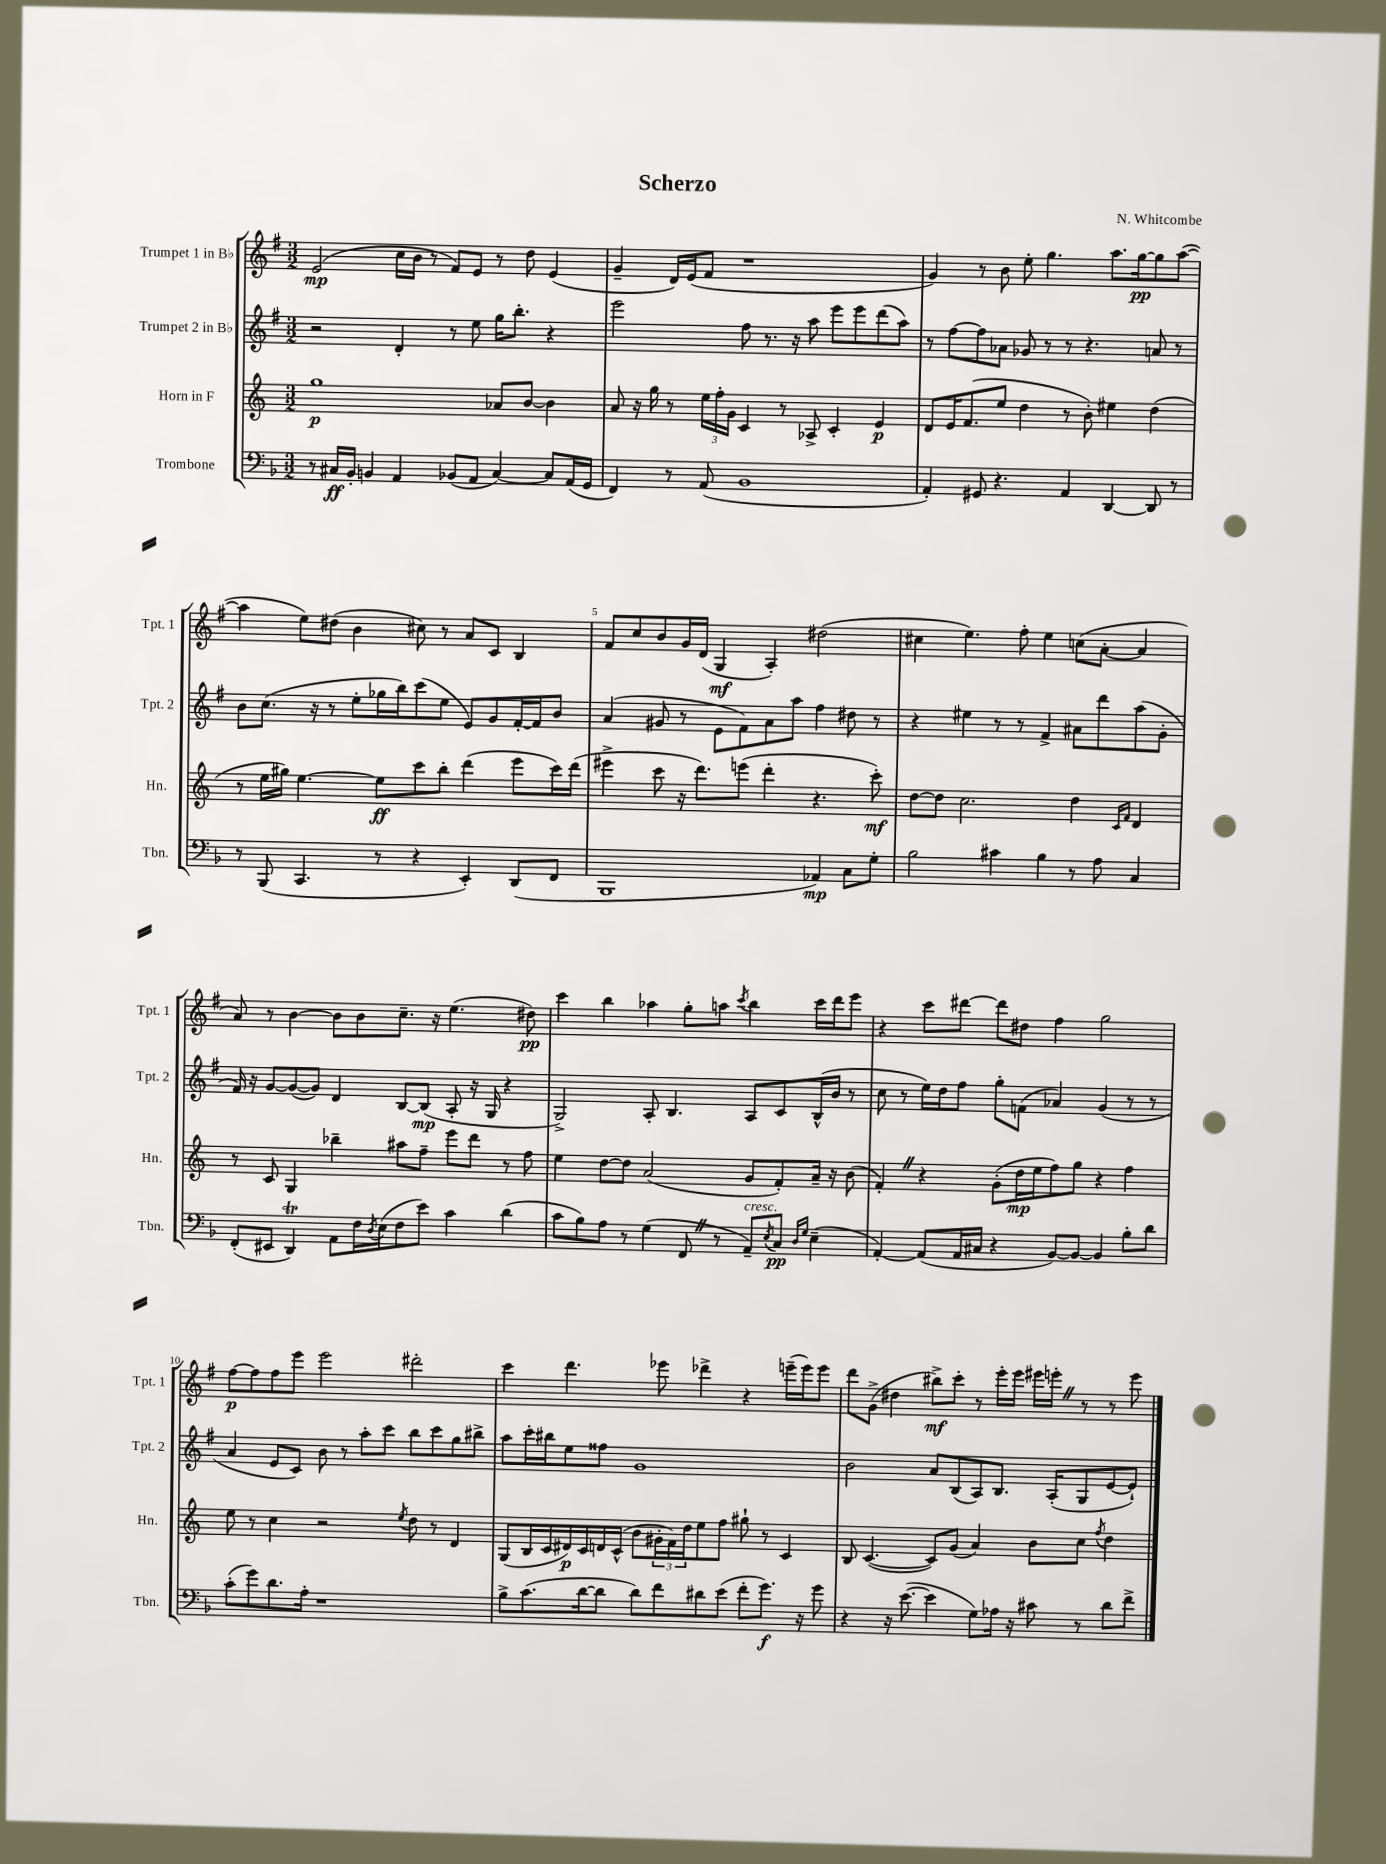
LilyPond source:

\header { title = "Scherzo" composer = "N. Whitcombe" }
<<
\new StaffGroup <<
\new Staff = "s0" \with { instrumentName = "Trumpet 1 in Bb" shortInstrumentName = "Tpt. 1" } {
    \clef treble \key g \major \numericTimeSignature \time 3/2
    e'2\mp( c''16 b'16 r8 fis'8) e'8 r8 d''8 e'4( |
    g'4-- d'16) e'16( fis'8 r1 |
    g'4) r8 b'8 e''8-. g''4. a''8. g''16~\pp g''8 a''8~( |
    a''4 e''8) dis''8( b'4 cis''8) r8 a'8 c'8 b4 |
    fis'8 c''8 b'8 g'16 d'16( g4\mf a4-.) dis''2( |
    cis''4 e''4.) fis''8-. e''4 c''8( a'8~-. a'4 |
    a'8) r8 b'4~ b'8 b'8 c''8.-- r16 e''4.( dis''8\pp) |
    c'''4 b''4 aes''4 g''8-. a''8 \acciaccatura { c'''8 } b''4 c'''16 d'''16 e'''8 |
    r4 c'''8 dis'''8~ dis'''8 dis''8 fis''4 g''2 |
    fis''8~\p fis''8 fis''8 e'''8 e'''2 dis'''2-. |
    c'''4 d'''4. ees'''8 des'''4-> r4 e'''16--( e'''16) e'''8 |
    d'''8 g'8->( dis''4 bis''8->\mf) c'''8-. r8 e'''16-. e'''16 eis'''16 e'''16-. \once \override BreathingSign.text = \markup { \musicglyph "scripts.caesura.straight" } \breathe r8 r8 e'''8 \bar "|." |
}
\new Staff = "s1" \with { instrumentName = "Trumpet 2 in Bb" shortInstrumentName = "Tpt. 2" } {
    \clef treble \key g \major \numericTimeSignature \time 3/2
    r2 d'4-. r8 e''8 g''16 b''8.-. r4 |
    e'''2 fis''8 r8. r16 a''8 e'''8 e'''8 d'''8( a''8) |
    r8 fis''8~ fis''8 aes'8 ges'8 r8 r8 r4. a'8 r8 |
    b'8 c''8.( r16 r8 e''8-. ges''16 b''16) c'''8( e''8 e'8) g'8 fis'16~-. fis'16 b'8 |
    a'4( gis'8 r8 e'8 fis'8) a'8 a''8 fis''4 dis''8 r8 |
    r4 eis''4 r8 r8 fis'4-> ais'8 d'''8 a''8( g'8-. |
    fis'16) r16 g'8~ g'8~( g'8) d'4 b8~ b8\mp( a8-. r16 g16 r4 |
    g2->) a8-. b4. a8 c'8 b16-^( b'16 r8 |
    c''8 r8 e''16) d''16 fis''8 g''8-. f'8( aes'4) g'4( r8 r8 |
    a'4 e'8 c'8) b'8 r8 a''8-. c'''8 b''8 c'''8 g''8 bis''8-> |
    a''8 c'''16-. bis''16 e''8 fisis''8 g'1 |
    b'2 a'8 b8( a8) b8. a16-.( g8 e'8~ e'8-!) \bar "|." |
}
\new Staff = "s2" \with { instrumentName = "Horn in F" shortInstrumentName = "Hn." } {
    \clef treble \key c \major \numericTimeSignature \time 3/2
    g''1\p aes'8 b'8~ b'4 |
    a'8 r16 g''16 r8 \tuplet 3/2 { e''16 f''16-. g'16 } c'4 r8 aes8-> c'4-. e'4\p |
    d'8 e'16 f'8.( e''8 d''4 r8 b'8-.) eis''4 d''4( |
    r8 e''16 gis''16) e''4.~ e''8\ff c'''8 b''8-. d'''4( e'''8 c'''16) d'''16( |
    eis'''4-> c'''8 r16 d'''8.) e'''8( d'''4-. r4. c'''8-.\mf) |
    d''8~ d''8 c''2. d''4 \grace { c'16 f'16 } d'4 |
    r8 c'8 g4 bes''4-- ais''8 f''8-- e'''8 d'''8 r8 f''8 |
    e''4 d''8~ d''8 a'2( g'8 f'8-.) a'16-- r16 b'8( |
    f'4-.) \once \override BreathingSign.text = \markup { \musicglyph "scripts.caesura.straight" } \breathe r4 g'8-.( d''16\mp e''16 f''8) g''8 r4 f''4 |
    e''8 r8 c''4 r2 \acciaccatura { e''8 } d''8 r8 d'4 |
    g8( b16 c'16 dis'16\p) c'16 d'16 c'16-^( b'8 \tuplet 3/2 { gis'16-. f'16) d''16 } e''8 f''8 gis''8-! r8 c'4 |
    b8 c'4.~( c'8) g'8( a'4) b'8 c''8 \acciaccatura { f''8 } d''4 \bar "|." |
}
\new Staff = "s3" \with { instrumentName = "Trombone" shortInstrumentName = "Tbn." } {
    \clef bass \key f \major \numericTimeSignature \time 3/2
    r8 cis16\ff bes,16-. b,4 a,4 bes,8( a,8 cis4~) cis8 a,16( g,16 |
    f,4) r8 a,8( bes,1 |
    a,4-.) gis,8 r4. a,4 d,4~ d,8 r8 |
    r8 bes,,8( c,4. r8 r4 e,4-.) d,8( f,8 |
    bes,,1 aes,4\mp) c8 g8-. |
    bes2 cis'4 bes4 r8 a8 c4 |
    f,8-.( eis,8 d,4\trill) a,8 f16 \acciaccatura { d8 } e16( f8 e'8) c'4 d'4( |
    c'8 bes8) a8 r8 g4( f,8 \once \override BreathingSign.text = \markup { \musicglyph "scripts.caesura.straight" } \breathe r8 a,8--^\markup { \italic "cresc." }) \acciaccatura { e8 } c8\pp \grace { d16 g16 } e4--( |
    a,4~-.) a,8( a,16 cis16 r4 bes,8~) bes,8~ bes,4 bes8-. d'8 |
    c'8-.( g'8) d'8. a16-. r1 |
    bes8-> c'8.( d'16~ d'8 d'8) f'8 dis'8 e'8( f'8-. g'8.\f) r16 g'8 |
    r4 r16 e'8.~( e'4 g8) aes16 r16 cis'8 r8 d'8 f'8-> \bar "|." |
}
>>
>>
\layout { \context { \Score \override BarNumber.break-visibility = ##(#f #t #t) barNumberVisibility = #(every-nth-bar-number-visible 5) } }
